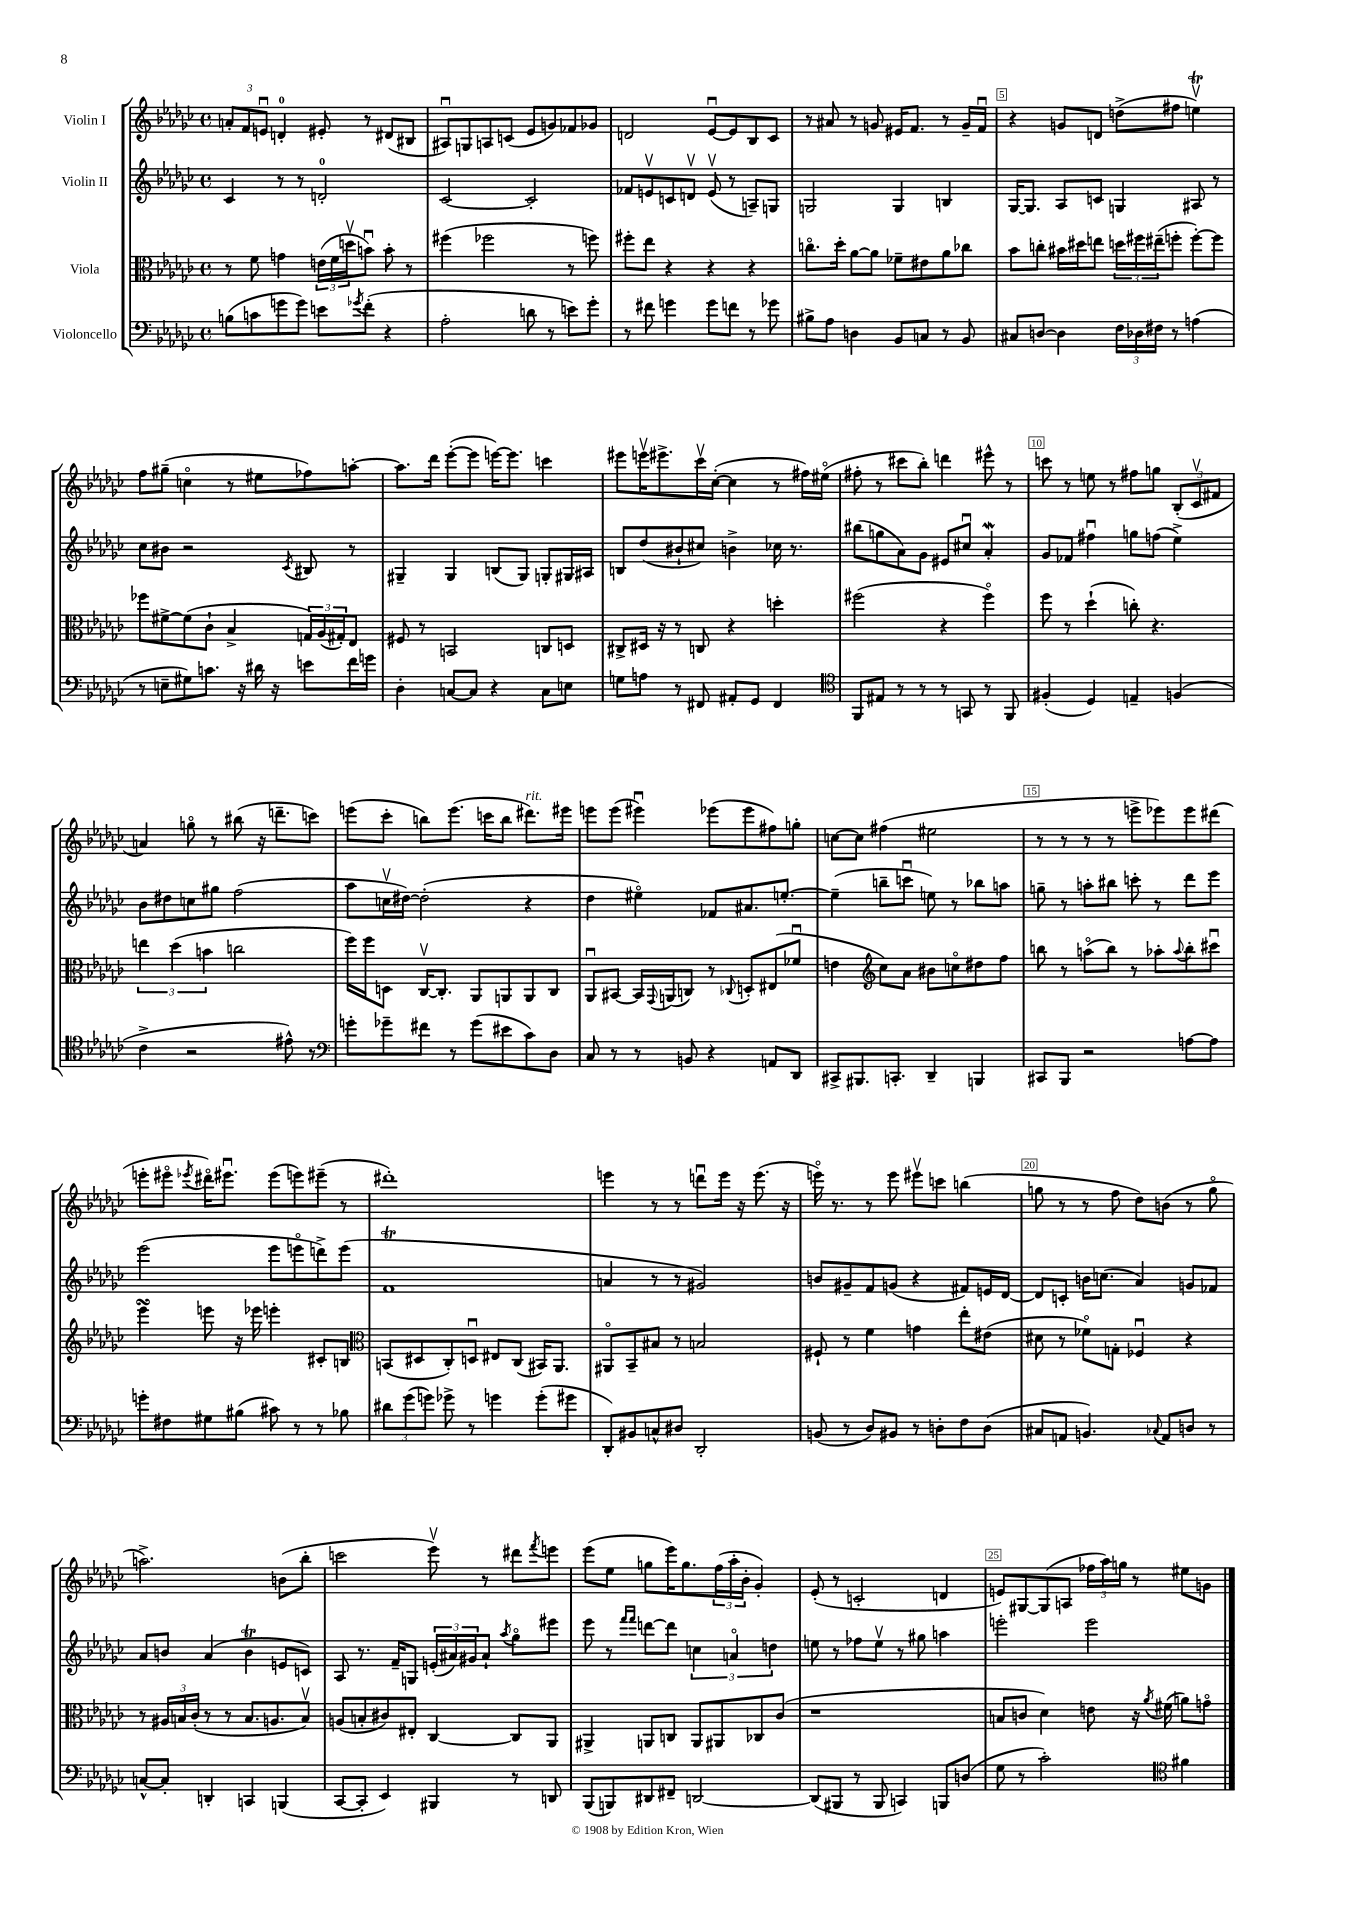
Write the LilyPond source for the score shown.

<<
\new StaffGroup <<
\new Staff = "s0" \with { instrumentName = "Violin I" } {
    \clef treble \key ges \major \defaultTimeSignature \time 4/4
    \tuplet 3/2 { a'8-. f'8 e'8\downbow } d'4-0-. eis'8-. r8 dis'8( bis8 |
    ais8\downbow) g8 a8 c'8( ees'8 g'8) fes'8 ges'8 |
    d'2 ees'8~\downbow ees'8 bes8 ces'8 |
    r8 ais'8 r8 g'8 eis'16 f'8. r8 g'16-- f'16\downbow |
    r4 g'8 d'8 d''8->( fis''8 e''4\upbow\trill) |
    f''8 gis''8--( c''4\flageolet r8 eis''8 fes''8) a''8~-. |
    a''8. des'''16 ees'''8~-.( ees'''8 e'''16~) e'''8. c'''4 |
    eis'''8 e'''16\upbow eis'''8.-> ces'''16\upbow ces''16~-.( ces''4 r8 fis''16) eis''16\flageolet( |
    fis''8-. r8 cis'''8 bes''8-.) d'''4 eis'''8-^ r8 |
    c'''8 r8 e''8 r8 fis''8 g''8 \tuplet 3/2 { bes8-.( ces'8\upbow fis'8 } |
    a'4) g''8\flageolet r8 bis''8( r16 d'''8.-- c'''8) |
    e'''8( ces'''8-. b''8) e'''8.( c'''16 b''8 dis'''8.^\markup { \italic "rit." }) eis'''16 |
    e'''8 e'''8( eis'''4\downbow) ees'''8( ees'''8 fis''8) g''8-. |
    c''8~ c''8 fis''4( eis''2 |
    r8 r8 r8 r8 e'''8-> ees'''8) ees'''8 dis'''8( |
    e'''8-. eis'''8\flageolet \acciaccatura { ees'''8 } dis'''16\flageolet) eis'''8.\downbow eis'''8( e'''8) eis'''8--( r8 |
    dis'''1-.) |
    e'''4 r8 r8 d'''8\downbow e'''16 r16 e'''8.( r16 |
    e'''16\flageolet) r8. r8 e'''8 eis'''8\upbow c'''8 b''4( |
    g''8 r8 r8 f''8 des''8) b'8( r8 g''8\flageolet |
    a''2.->) b'8( bes''8-. |
    c'''2 ees'''8\upbow) r8 dis'''8 \acciaccatura { f'''8 } e'''8 |
    ees'''8( ees''8 g''8 ees'''16) g''8. \tuplet 3/2 { f''16( aes''16-. bes'16-. } ges'4-.) |
    ees'8-.( r8 c'2-. d'4 |
    e'8) gis8~ gis8( a8 \tuplet 3/2 { fes''16 aes''16) g''16 } r8 eis''8 g'8 \bar "|." |
}
\new Staff = "s1" \with { instrumentName = "Violin II" } {
    \clef treble \key ges \major \defaultTimeSignature \time 4/4
    ces'4 r8 r8 d'2-0-. |
    ces'2~ ces'2-. |
    fes'8 e'8\upbow c'8 d'8\upbow e'8\upbow( r8 a8--) g8 |
    g2 g4 b4 |
    ges16~ ges8. aes8 c'8 g4 ais8 r8 |
    ces''8 bis'8 r2 \acciaccatura { ces'8 } bis8 r8 |
    gis4-- gis4 b8( gis8) g8-. gis16 ais16 |
    b8 des''8( bis'8-! cis''8) b'4-> ces''16 r8. |
    bis''8( g''8 aes'8) ges'8 eis'8 cis''8\downbow aes'4-.\mordent |
    ges'8 fes'8 fis''4\downbow g''8 f''8( ees''4->) |
    bes'8 dis''8 c''8 gis''8 f''2( |
    aes''8 c''16\upbow dis''16~) dis''2-.( r4 |
    des''4 eis''4\flageolet) fes'8 ais'8. e''8.~-. |
    e''4--( b''8-- c'''8\downbow e''8) r8 bes''8 a''8 |
    g''8-- r8 a''8-. bis''8 c'''8-. r8 des'''8 ees'''8 |
    ees'''2( ees'''8 e'''8\flageolet d'''8->) e'''8( |
    f'1\trill |
    a'4 r8 r8 gis'2) |
    b'8 gis'8-- f'8 g'8( r4 fis'8) e'16 des'16~ |
    des'8 c'8-. b'16 c''8.( aes'4) g'8 fes'8 |
    aes'8 b'8 aes'4( b'4\trill e'8 c'8) |
    aes8 r8. f'16-- g8 \tuplet 3/2 { e'16-.( ais'16) gis'16 } ais'8-! \acciaccatura { aes''8 } ges''8\flageolet eis'''8 |
    ees'''8 r8 \grace { f'''16 f'''16 } d'''8~ d'''8 \tuplet 3/2 { c''4 a'4\flageolet d''4 } |
    e''8 r8 fes''8 e''8\upbow r8 gis''8 a''4 |
    e'''2-. e'''2 \bar "|." |
}
\new Staff = "s2" \with { instrumentName = "Viola" } {
    \clef alto \key ges \major \defaultTimeSignature \time 4/4
    r8 f'8 g'4 \tuplet 3/2 { e'16( f'16 d''16\upbow } b'8\downbow) b'8-. r8 |
    fis''4( fes''2 r8 f''8) |
    fis''8-. ees''8 r4 r4 r4 |
    c''8.\flageolet des''16-. aes'8~ aes'8 fes'8-- eis'8 aes'8 ces''8 |
    bes'8 c''8-. bis'16 dis''16 e''8 \tuplet 3/2 { d''16 fis''16 eis''16--( } f''8-. f''8~-.) f''8 |
    fes''8 fis'8~-> fis'8( ces'8-! bes4-> \tuplet 3/2 { g16) aes16( gis16-.) } ees8 |
    fis8 r8 b,2 c8 d8 |
    cis8-> dis16 r16 r8 c8 r4 d''4-. |
    fis''2( r4 fis''4\flageolet) |
    f''8 r8 des''4-!( c''8-.) r4. |
    \tuplet 3/2 { e''4 des''4( b'4 } c''2 |
    f''16) f''16 d8 ces16~\upbow ces8.-. aes,8 a,8 a,8 ces8 |
    aes,8\downbow bis,8~ bis,16 \appoggiatura { ges,8 } a,16( c8) r8 \appoggiatura { ces8 } d8-. eis8( fes'8\downbow |
    e'4 \clef treble ces''8) aes'8 bis'8 c''8\flageolet dis''8 f''8 |
    b''8 r8 a''8\flageolet( b''8) r8 aes''8-. \appoggiatura { aes''8 } b''8-. cis'''8\downbow |
    ees'''4\turn e'''8 r16 ees'''16 e'''4-. cis'8-. b8 |
    \clef alto b,8( dis8 ces8-.) d8\downbow eis8 ces8( bis,16) aes,8. |
    ais,8\flageolet bes,8-- bis8 r8 b2 |
    fis8-! r8 f'4 g'4 ees''8-. eis'8( |
    dis'8 r8 fes'8\flageolet) g8-. fes4\downbow r4 |
    r8 \tuplet 3/2 { ais16 b16 ces'16-.( } r8 r8 b8. a8. b8\upbow) |
    a8( b8-. cis'8) eis8-. ces4~ ces8 aes,8 |
    ais,4-> a,8 c8 a,8 ais,8 ces8 ces'8( |
    r1 |
    b8 c'8 des'4) e'8 r16 \acciaccatura { aes'8 } fis'16( a'8) g'8\flageolet \bar "|." |
}
\new Staff = "s3" \with { instrumentName = "Violoncello" } {
    \clef bass \key ges \major \defaultTimeSignature \time 4/4
    b8( c'8 g'8 g'8) e'8 \acciaccatura { ges'8 } f'8-.( r4 |
    aes2-. d'8 r8 e'8) ges'8-. |
    r8 fis'8 g'4 g'8 f'8 r8 ges'8 |
    bis8-> aes8 d4 bes,8 c8 r8 bes,8 |
    cis8 d8~ d4 \tuplet 3/2 { f16 des16 fis16 } r8 a4( |
    r8 e8-- gis8) c'8. r16 dis'16 r16 e'8 f'16 g'16 |
    des4-. c8~ c8 r4 c8 e8 |
    g8 a8 r8 fis,8 ais,8-. ges,8 fis,4 |
    \clef tenor f,8 eis8 r8 r8 r8 g,8 r8 f,8 |
    fis4-.( des4) e4-- f4( |
    ces'4-> r2 eis'8-^) r8 |
    \clef bass g'8-. ges'8-- fis'8 r8 ges'8( eis'8 ces'8) des8 |
    ces8 r8 r8 b,8 r4 a,8 des,8 |
    cis,8-> bis,,8. c,8.-. des,4-- b,,4 |
    cis,8 bes,,8 r2 a8~ a8 |
    g'8-. fis8 gis8 bis8( cis'8) r8 r8 bes8 |
    \tuplet 3/2 { dis'8 ges'8( g'8) } ges'8-> r8 g'4 g'8-.( gis'8 |
    des,8-.) bis,8 c8-^ dis8 des,2-. |
    b,8( r8 des8) bis,8 r8 d8-. f8 d8( |
    cis8 a,8 b,4.) \appoggiatura { ces8 } a,8 d8 r8 |
    c8~-^ c8-. d,4-. c,4 b,,4( |
    ces,8~ ces,8-. ees,4) bis,,4 r8 d,8 |
    bes,,8( b,,8) dis,8 fis,8-- d,2~ |
    d,8( bis,,8 r8 bis,,8 c,4) b,,8 d8( |
    ges8 r8 ces'2-.) \clef tenor fis'4 \bar "|." |
}
>>
>>
\layout { \context { \Score \override BarNumber.break-visibility = ##(#f #t #t) barNumberVisibility = #(every-nth-bar-number-visible 5) \override BarNumber.stencil = #(make-stencil-boxer 0.1 0.3 ly:text-interface::print) } }
